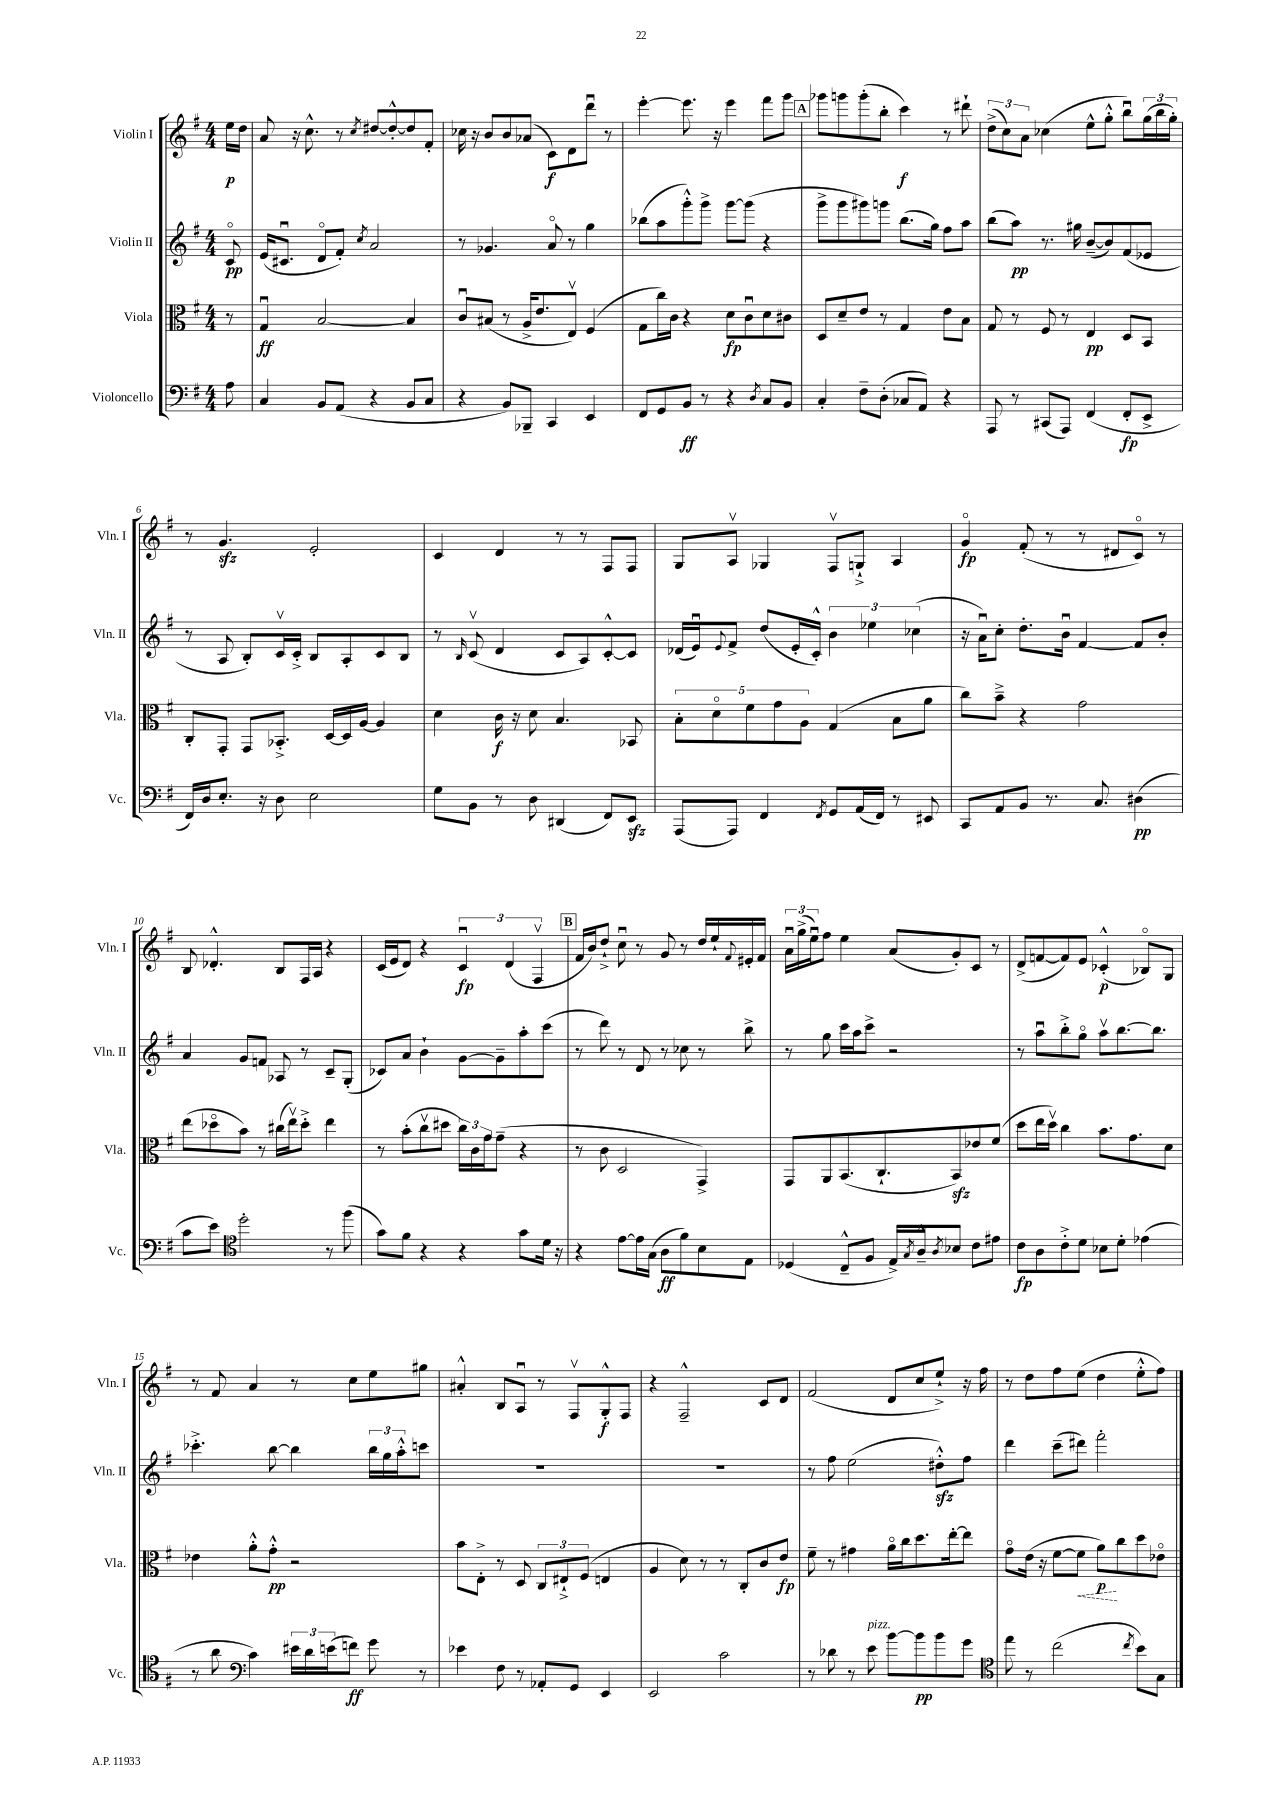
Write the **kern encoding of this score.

**kern	**dynam	**kern	**dynam	**kern	**dynam	**kern	**dynam
*part4	*part4	*part3	*part3	*part2	*part2	*part1	*part1
*staff4	*staff4	*staff3	*staff3	*staff2	*staff2	*staff1	*staff1
*I"Violoncello	*	*I"Viola	*	*I"Violin II	*	*I"Violin I	*
*I'Vc.	*	*I'Vla.	*	*I'Vln. II	*	*I'Vln. I	*
*clefF4	*	*clefC3	*	*clefG2	*	*clefG2	*
*k[f#]	*	*k[f#]	*	*k[f#]	*	*k[f#]	*
*M4/4	*	*M4/4	*	*M4/4	*	*M4/4	*
=	=	=	=	=	=	=	=
8A\	.	8r	.	8c/	pp	16ee\LL	p
.	.	.	.	.	.	16dd\JJ	.
=1	=1	=1	=1	=1	=1	=1	=1
4C/	.	4Gu/	ff	(16e/KL	.	8a/	.
.	.	.	.	8.c#Xu/J	.	.	.
.	.	.	.	.	.	16r	.
.	.	.	.	.	.	8.cc^^\	.
8BB/L	.	[2B/	.	8d/L	.	.	.
(8AA/J	.	.	.	8f#'/J)	.	8r	.
.	.	.	.	8qcc/	.	8qcc/	.
4r	.	.	.	2a/	.	[8dd#X/L	.
.	.	.	.	.	.	8dd#'^^/_	.
8BB/L	.	4B/]	.	.	.	8dd#/]	.
8C/J	.	.	.	.	.	8f#'/J	.
=2	=2	=2	=2	=2	=2	=2	=2
4r	.	8cu/L	.	8r	.	16cc-X\	.
.	.	.	.	.	.	16r	.
.	.	(8B#X/J	.	4.g-X/	.	8b/L	.
8BB/L)	.	8r	.	.	.	8b/	.
8BBB-X~/J	.	16A^/KL	.	.	.	(8a-X/J	.
.	.	8.e/	.	.	.	.	.
4CC/	.	.	.	8a/	.	8c\L)	f
.	.	8Ev/J)	.	8r	.	8d\	.
4EE/	.	(4F#/	.	4gg\	.	8dddu\J	.
.	.	.	.	.	.	8r	.
=3	=3	=3	=3	=3	=3	=3	=3
8FF#/L	.	8G\L	.	(8bb-X\L	.	[4eee'\	.
8GG/	.	16cc\L)	.	8aa\	.	.	.
.	.	16c\JJ	.	.	.	.	.
8BB/J	ff	4r	.	8ggg'^^\)	.	8.eee\]	.
8r	.	.	.	8ggg^\J	.	.	.
.	.	.	.	.	.	16r	.
4r	.	8d\L	fp	[8ggg\L	.	4eee\	.
.	.	8cu\	.	(8ggg\J]	.	.	.
8qD/	.	.	.	.	.	.	.
8C/L	.	8d\	.	4r	.	8fff#\L	.
8BB/J	.	8c#X\J	.	.	.	8ggg\J	.
!!LO:REH:place=s1:t=A
=4	=4	=4	=4	=4	=4	=4	=4
4C'/	.	8D/L	.	8ggg^\L	.	8ggg-X\L	.
.	.	8d~/	.	8ggg\	.	8gggn\	.
8F#~\L	.	8e/J	.	8ggg#X\)	.	(8ggg'\	.
(8D'\J	.	8r	.	8gggn\J	.	8bb'\J	.
8C-X/L	.	4G/	.	(8.bb\L	.	4ccc\)	f
8AA/J)	.	.	.	.	.	.	.
.	.	.	.	16gg\Jk)	.	.	.
4r	.	8e\L	.	8ff#\L	.	8r	.
.	.	8B\J	.	8aa\J	.	8ddd#X`\	.
=5	=5	=5	=5	=5	=5	=5	=5
8AAA/	.	8G/	.	(8bb\L	.	(12dd^\L	.
.	.	.	.	.	.	12cc\)	.
8r	.	8r	.	8aa\J)	pp	.	.
.	.	.	.	.	.	12a\J	.
(8CC#X/L	.	8F#/	.	8.r	.	(4cc-X\	.
8AAA/J)	.	8r	.	.	.	.	.
.	.	.	.	16gg#X\	.	.	.
(4FF#/	.	4E/	pp	([8b~/L	.	8ee^^\L	.
.	.	.	.	8b/])	.	8gg'^^\J	.
8FF#'/L	fp	8D/L	.	(8f#/	.	8bbu\L)	.
8EE^/J	.	8BB/J	.	8e-X/J	.	(24gg\L	.
.	.	.	.	.	.	24bb\	.
.	.	.	.	.	.	24gg'\JJ)	.
!!LO:LB:g=z
=6	=6	=6	=6	=6	=6	=6	=6
16FF#/LL)	.	8C'/L	.	8r	.	8r	.
16D/J	.	.	.	.	.	.	.
8.E'/J	.	8GG'/J	.	8A/	.	4.gzz/	.
.	.	8GG/L	.	8B'/L)	.	.	.
16r	.	.	.	.	.	.	.
8D\	.	8.BB-X'^/J	.	16cv/L	.	.	.
.	.	.	.	16c'^/JJ	.	.	.
2E\	.	.	.	8B/L	.	2e'/	.
.	.	[16D/LL	.	.	.	.	.
.	.	16D/]	.	8A'/	.	.	.
.	.	[16A/JJ	.	.	.	.	.
.	.	4A/]	.	8c/	.	.	.
.	.	.	.	8B/J	.	.	.
=7	=7	=7	=7	=7	=7	=7	=7
8G\L	.	4d\	.	8r	.	4c/	.
.	.	.	.	16qqB/	.	.	.
8BB\J	.	.	.	(8cv/	.	.	.
8r	.	16c\	f	4d/	.	4d/	.
.	.	16r	.	.	.	.	.
8D\	.	8d\	.	.	.	.	.
(4DD#X/	.	4.B/	.	8c/L	.	8r	.
.	.	.	.	8A/)	.	8r	.
8FF#/L)	.	.	.	[8c'^^/	.	8F#/L	.
8EEzz/J	.	8BB-X/	.	8c/J]	.	8F#/J	.
=8	=8	=8	=8	=8	=8	=8	=8
(8AAA/L	.	10B'\L	.	(16d-X/LL	.	8G/L	.
.	.	.	.	16eu/J)	.	.	.
.	.	10d\	.	.	.	.	.
.	.	.	.	8qqe/	.	.	.
8AAA/J)	.	.	.	8f#^/J	.	8Av/J	.
.	.	10f#\	.	.	.	.	.
4FF#/	.	.	.	(8dd/L	.	4G-X/	.
.	.	10g\	.	.	.	.	.
.	.	.	.	16e'/L	.	.	.
.	.	10A\J	.	.	.	.	.
.	.	.	.	16c'^^/JJ)	.	.	.
8qFF#/	.	.	.	.	.	.	.
8GG/L	.	(4G/	.	6b\	.	8F#v/L	.
(16AA/L	.	.	.	.	.	8Gn`^/J	.
.	.	.	.	6ee-X\	.	.	.
16FF#/JJ)	.	.	.	.	.	.	.
8r	.	8B\L	.	.	.	4A/	.
.	.	.	.	(6cc-X\	.	.	.
8EE#X/	.	8a\J	.	.	.	.	.
=9	=9	=9	=9	=9	=9	=9	=9
8CC/L	.	8cc\L)	.	16r	.	4g/	fp
.	.	.	.	16au\KL)	.	.	.
8AA/	.	8b~^\J	.	8cc'\J	.	.	.
8BB/J	.	4r	.	8.dd'\L	.	(8f#'/	.
8.r	.	.	.	.	.	8r	.
.	.	.	.	16bu\Jk	.	.	.
.	.	2g\	.	[4f#/	.	8r	.
8.C/	.	.	.	.	.	.	.
.	.	.	.	.	.	8d#X/L	.
(4D#X\	pp	.	.	8f#/L]	.	8c/J)	.
.	.	.	.	8b'/J	.	8r	.
!!LO:LB:g=z
=10	=10	=10	=10	=10	=10	=10	=10
8c\L	.	(8ee\L	.	4a/	.	8B/	.
8e\J)	.	8dd-X\	.	.	.	4.d-X'^^/	.
*clefC4	*	*	*	*	*	*	*
2dd'\	.	8b\J)	.	8g/L	.	.	.
.	.	8r	.	8fn/J	.	.	.
.	.	(16cc#X\LL	.	8A-X/	.	8B/L	.
.	.	16eev\J)	.	.	.	.	.
.	.	8dd-'^\J	.	8r	.	16F#/L	.
.	.	.	.	.	.	16A/JJ	.
8r	.	4ee\	.	8c~/L	.	4r	.
(8ff#\	.	.	.	(8G'/J	.	.	.
=11	=11	=11	=11	=11	=11	=11	=11
8g\L)	.	8r	.	8c-X/L)	.	(16c/LL	.
.	.	.	.	.	.	16e/J	.
8f#\J	.	(8b'\L	.	8a/J	.	8d/J)	.
4r	.	8ccv\	.	4b`\	.	4r	.
.	.	8dd#X\J	.	.	.	.	.
4r	.	24cc\LL)	.	[8g\L	.	6cu/	fp
.	.	24c\	.	.	.	.	.
.	.	24g\J	.	.	.	.	.
.	.	(8g~\J	.	8g~\]	.	.	.
.	.	.	.	.	.	(6d/	.
8g\L	.	4r	.	8aa'\	.	.	.
.	.	.	.	.	.	6F#v/	.
16d\Jk	.	.	.	(8ccc\J	.	.	.
16r	.	.	.	.	.	.	.
!!LO:REH:place=s1:t=B
=12	=12	=12	=12	=12	=12	=12	=12
4r	.	8r	.	8r	.	16f#/LL	.
.	.	.	.	.	.	16b/J)	.
.	.	8c\	.	8ddd\)	.	8dd`^/J	.
[8e\L	.	2D/	.	8r	.	8ccu\	.
16e\L]	.	.	.	8d/	.	8r	.
(16G\JJ	.	.	.	.	.	.	.
8A\L	ff	.	.	8r	.	8g/	.
8f#\)	.	.	.	8cc-X\	.	8r	.
8B\	.	4GG^/)	.	8r	.	16dd/LL	.
.	.	.	.	.	.	16ee`/	.
.	.	.	.	.	.	8qqf#/	.
8E\J	.	.	.	8bb^\	.	16e#X'/	.
.	.	.	.	.	.	16f#/JJ	.
=13	=13	=13	=13	=13	=13	=13	=13
(4D-X/	.	8GG/L	.	8r	.	24au\LL	.
.	.	.	.	.	.	(24gg^\	.
.	.	.	.	.	.	24eeu\J)	.
.	.	8AA/	.	8gg\	.	8ff#\J	.
8C~^^/L	.	(8.BB/	.	16ccc\LL	.	4ee\	.
.	.	.	.	16aa\J	.	.	.
8F#/J	.	.	.	8ccc^\J	.	.	.
.	.	8.C`/	.	.	.	.	.
16E^/LL)	.	.	.	2r	.	(8a/L	.
8qG/	.	.	.	.	.	.	.
16A~^^/J	.	.	.	.	.	.	.
8qA/	.	.	.	.	.	.	.
8B-X/J	.	8BBzz/)	.	.	.	8g'/)	.
8c\L	.	8e-X/	.	.	.	8c/J	.
8e#X\J	.	(8f#/J	.	.	.	8r	.
=14	=14	=14	=14	=14	=14	=14	=14
8c\L	fp	8dd\L	.	8r	.	(8d^/L	.
8A\	.	16ee\L	.	8aau\L	.	[8fn/	.
.	.	16ddv\JJ)	.	.	.	.	.
8c'^\	.	4cc\	.	8bb'^\	.	8f/])	.
8d\J	.	.	.	8gg\J	.	8e/J	.
8B-X\L	.	8.b\L	.	8aav\L	.	(4c-X'^^/	p
8d'\J	.	.	.	[8.bb\	.	.	.
.	.	8.g\	.	.	.	.	.
(4e-X\	.	.	.	.	.	8B-X/L)	.
.	.	.	.	8.bb\J]	.	.	.
.	.	8d\J	.	.	.	8G/J	.
!!LO:LB:g=z
=15	=15	=15	=15	=15	=15	=15	=15
8r	.	4e-X\	.	4.ccc-X'^\	.	8r	.
8a\	.	.	.	.	.	8f#/	.
*clefF4	*	*	*	*	*	*	*
4c\)	.	8a'^^\L	.	.	.	4a/	.
.	.	8g'^^\J	pp	[8bb\	.	.	.
24e#X\LL	.	2r	.	4bb\]	.	8r	.
24d\	.	.	.	.	.	.	.
(24en\J	.	.	.	.	.	.	.
8fn\J)	ff	.	.	.	.	8cc\L	.
8g\	.	.	.	24bb\LL	.	8ee\	.
.	.	.	.	24gg\	.	.	.
.	.	.	.	24aa'^^\J	.	.	.
8r	.	.	.	8cccn\J	.	8gg#X\J	.
=16	=16	=16	=16	=16	=16	=16	=16
4e-X\	.	8b\L	.	1r	.	4a#X'^^/	.
.	.	8E'^\J	.	.	.	.	.
8F#\	.	8r	.	.	.	8B/L	.
8r	.	8D/	.	.	.	8Au/J	.
8AA-X'/L	.	12C/L	.	.	.	8r	.
.	.	12E#X`^/	.	.	.	.	.
8GG/J	.	.	.	.	.	8F#v/L	.
.	.	(12F#/J	.	.	.	.	.
4EE/	.	4En/	.	.	.	8G'^^/	f
.	.	.	.	.	.	8F#/J	.
=17	=17	=17	=17	=17	=17	=17	=17
2EE/	.	4A/	.	1r	.	4r	.
.	.	8d\)	.	.	.	2F#~^^/	.
.	.	8r	.	.	.	.	.
2c\	.	8r	.	.	.	.	.
.	.	8C'/L	.	.	.	.	.
.	.	8c/	.	.	.	8c/L	.
.	.	8e/J	fp	.	.	8d/J	.
=18	=18	=18	=18	=18	=18	=18	=18
8r	.	8f#~\	.	8r	.	(2f#/	.
8d-X\	.	8r	.	8ff#\	.	.	.
8r	.	4g#X\	.	(2ee\	.	.	.
!LO:TX:a:i:t=pizz.	!	!	!	!	!	!	!
8e\	.	.	.	.	.	.	.
[8b\L	.	16a\LL	.	.	.	8d/L	.
.	.	16cc\J	.	.	.	.	.
8b\]	pp	8.dd\	.	.	.	8cc/	.
8b\	.	.	.	8dd#Xzz'^^\L)	.	8ee`^/J)	.
.	.	[16ee'\k	.	.	.	.	.
8g\J	.	8ee\J]	.	8ff#\J	.	16r	.
.	.	.	.	.	.	16ff#\	.
=19	=19	=19	=19	=19	=19	=19	=19
*clefC4	*	*	*	*	*	*	*
8ee\	.	8g\L	.	4ddd\	.	8r	.
8r	.	(16e\Jk	.	.	.	8dd\L	.
.	.	16r	.	.	.	.	.
(2cc\	.	[8f#\L	.	(8ccc~\L	.	8ff#\	.
!	!	!	!LO:HP:b	!	!	!	!
.	.	8f#\J]	<	8ddd#X\J)	.	(8ee\J	.
.	.	8a\L)	p	2fff#'\	.	4dd\	.
.	.	8cc\	[	.	.	.	.
8qcc/	.	.	.	.	.	.	.
8b\L)	.	8dd\	.	.	.	8ee'^^\L	.
8G\J	.	8e-X\J	.	.	.	8ff#\J)	.
==	==	==	==	==	==	==	==
*-	*-	*-	*-	*-	*-	*-	*-
